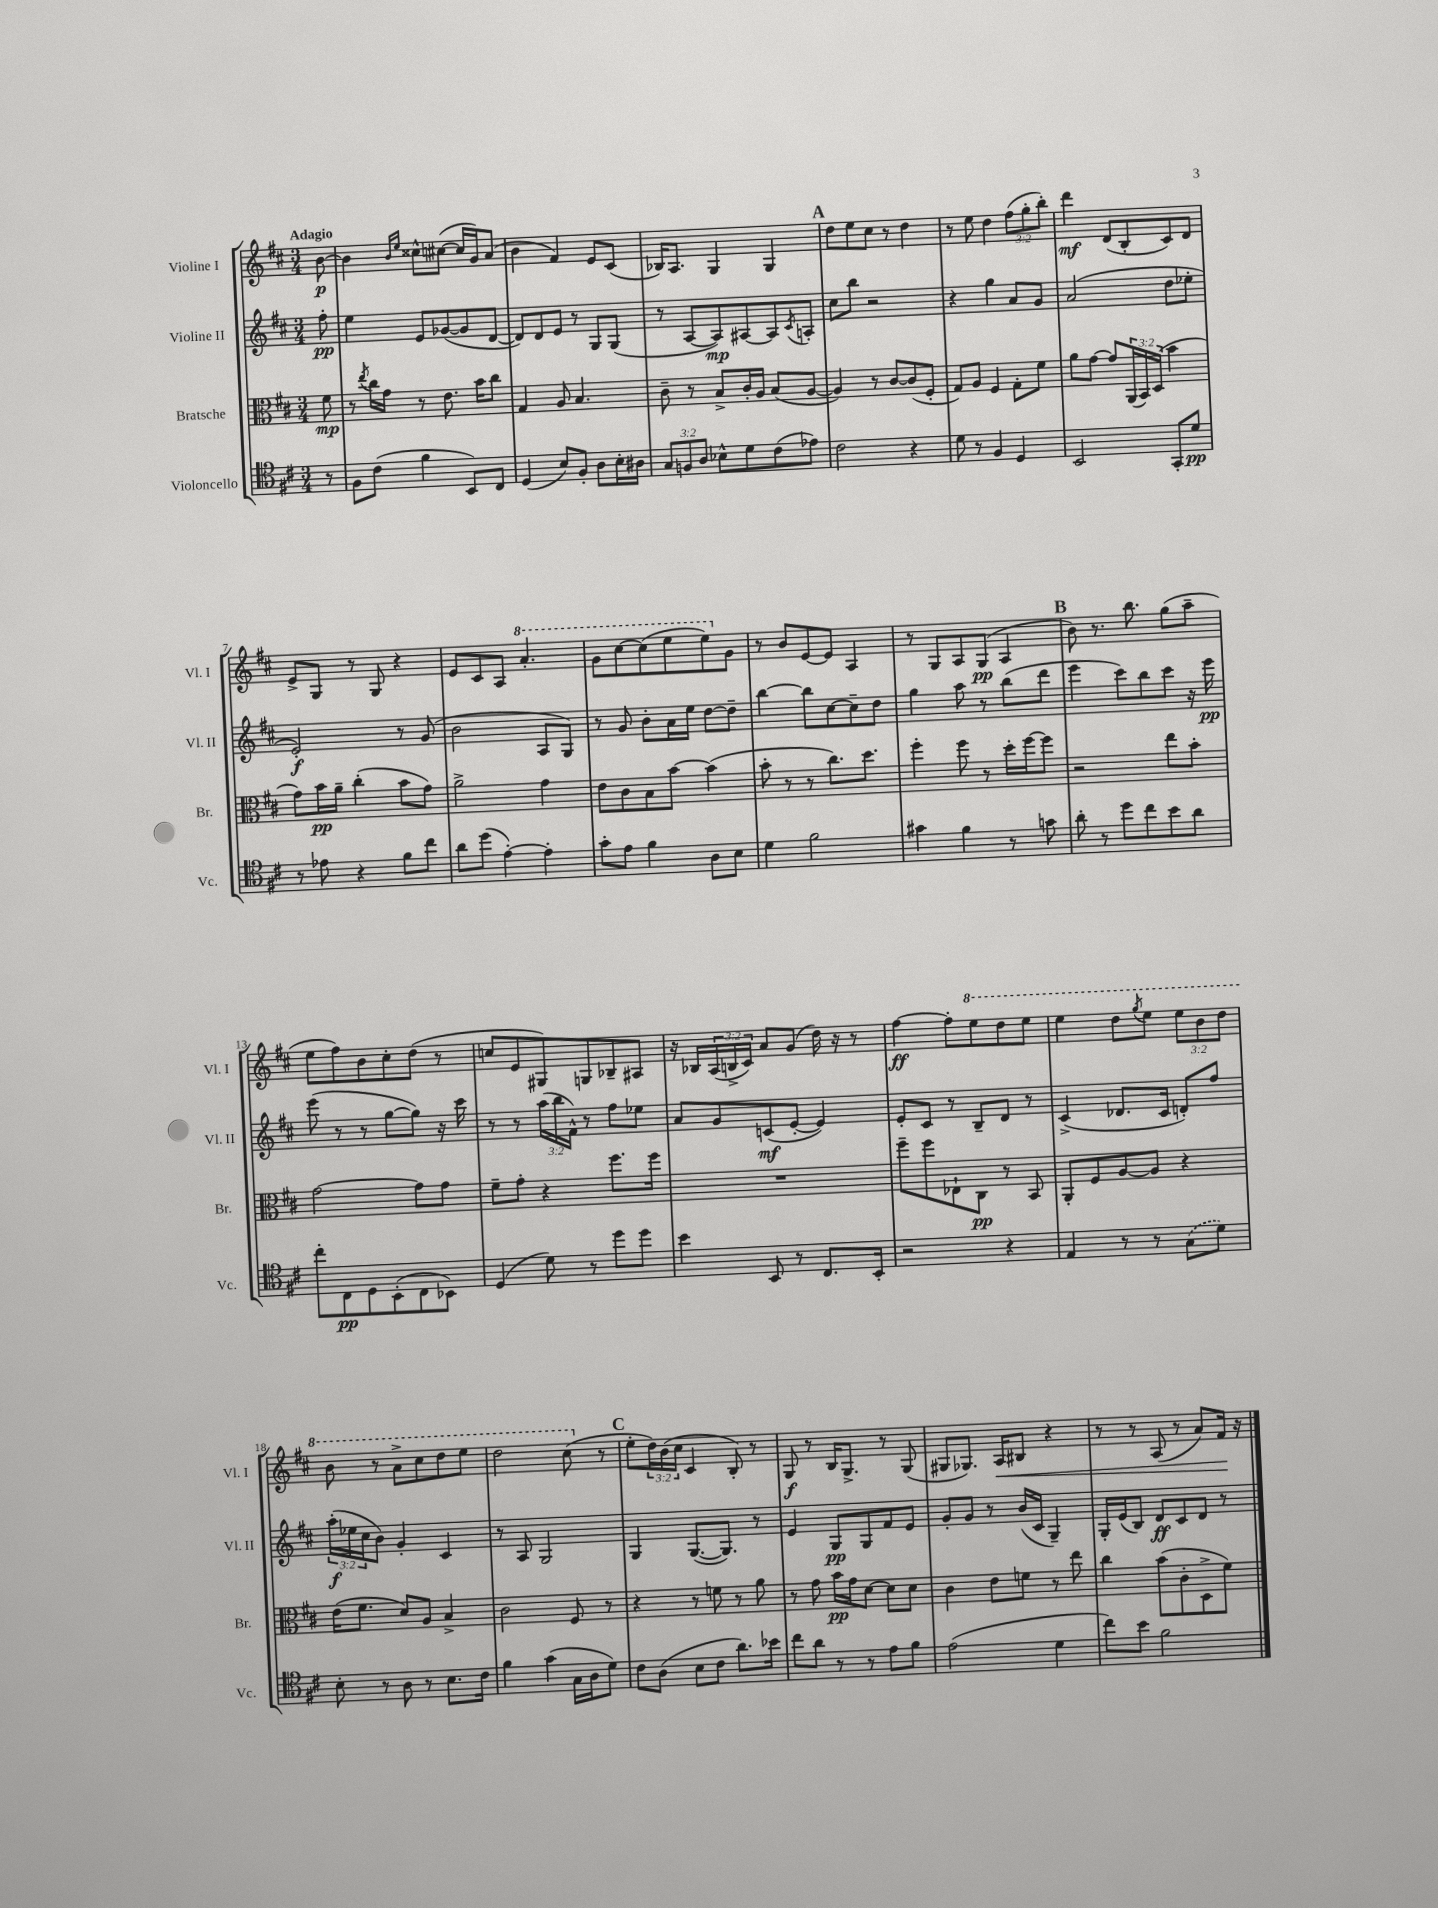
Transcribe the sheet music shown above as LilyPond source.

<<
\new StaffGroup <<
\new Staff = "s0" \with { instrumentName = "Violine I" shortInstrumentName = "Vl. I" } {
    \clef treble \key d \major \numericTimeSignature \time 3/4 \override Staff.TupletNumber.text = #tuplet-number::calc-fraction-text \partial 8 \tempo "Adagio"
    b'8~\p |
    b'4 \grace { b'16 e''16 } cisis''8-^ cis''8~( cis''16 g'16) a'8( |
    b'4 fis'4) e'8 cis'8( |
    bes16) a8. g4 g4 |
    \mark \markup { \bold "A" } d''8 e''8 cis''8 r8 d''4 |
    r8 e''8 d''4 \tuplet 3/2 { fis''8( g''8-. b''8-.) } |
    d'''4\mf d'8( b8-. cis'8) d'8 |
    e'8-> g8 r8 g8 r4 |
    e'8 cis'8 a8 \ottava #1 a''4.-. |
    g''8 cis'''8~ cis'''8( e'''8 e'''8) \ottava #0 g'8 |
    r8 b'8 e'8~ e'8 a4 |
    r8 g8 a8 g8\pp( a4 |
    \mark \markup { \bold "B" } b'8) r8. b''8. g''8( a''8-- |
    e''8 fis''8) b'8 cis''8-. d''8( r8 |
    c''8 e'8 gis8) g8 bes8-- ais8 |
    r16 bes16 \tuplet 3/2 { a16( b16-> cis'16) } a'8 g'8( d''16) r16 r8 |
    fis''4~\ff fis''8-. \ottava #1 e'''8 d'''8 e'''8 |
    e'''4 d'''8 \acciaccatura { g'''8 } e'''8 \tuplet 3/2 { e'''8 b''8 d'''8 } |
    b''8 r8 a''8-> cis'''8 d'''8 e'''8 |
    d'''2 cis'''8( \ottava #0 r8 |
    \mark \markup { \bold "C" } e''8-. \tuplet 3/2 { d''16) b'16( cis''16 } cis'4 b8-.) r8 |
    g8\f r8 b16 g8.-> r8 g8( |
    gis8 ges8.) a16\< bis8 r4 |
    r8 r8 a8( r8 a'8) fis'16\! r16 \bar "|." |
}
\new Staff = "s1" \with { instrumentName = "Violine II" shortInstrumentName = "Vl. II" } {
    \clef treble \key d \major \numericTimeSignature \time 3/4 \override Staff.TupletNumber.text = #tuplet-number::calc-fraction-text \partial 8
    fis''8-.\pp |
    e''4 e'8 ges'8~( ges'8 d'8~ |
    d'8) d'8 e'8 r8 g8 g8( |
    r8 a8~ a8\mp) ais8~ ais8 \acciaccatura { cis'8 } a8-. |
    \mark \markup { \bold "A" } cis''8 b''8 r2 |
    r4 g''4 a'8 g'8 |
    a'2( d''8 ees''8-. |
    e'2-.\f) r8 g'8( |
    b'2 a8 g8) |
    r8 g'8 b'8-. a'16 e''16 d''8~ d''8-- |
    b''4~ b''8 cis''8~ cis''8-- d''8 |
    g''4 a''8 r8 b''8( d'''8 |
    \mark \markup { \bold "B" } e'''4 cis'''8) b''8 cis'''8 r16 e'''16\pp |
    e'''8( r8 r8 g''8~ g''8) r16 cis'''16 |
    r8 r8 \tuplet 3/2 { a''16( b''16 fis'16-^) } r8 fis''8 ees''8 |
    a'8 g'8 c'8\mf( e'8~-. e'4) |
    e'8-. cis'8 r8 b8-- d'8 r8 |
    cis'4->( des'8. cis'16 d'8-.) fis''8 |
    \tuplet 3/2 { a''16-.\f( ees''16 cis''16 } b'8) g'4-. cis'4 |
    r8 a8 g2 |
    \mark \markup { \bold "C" } g4 g8.~( g8.) r8 |
    e'4 g8\pp g8 fis'8 e'8 |
    g'8-. g'8 r8 b'16( cis'16 g4--) |
    g16-. e'16( b8) d'8\ff cis'8 d'8 r8 \bar "|." |
}
\new Staff = "s2" \with { instrumentName = "Bratsche" shortInstrumentName = "Br." } {
    \clef alto \key d \major \numericTimeSignature \time 3/4 \override Staff.TupletNumber.text = #tuplet-number::calc-fraction-text \partial 8
    fis'8\mp |
    r8 \acciaccatura { e''8 } cis''16 g'16 r8 e'8. b'16 cis''8 |
    g4 a8 b4. |
    cis'8-- r8 b8-> cis'16-. a16 b8( a8~ |
    \mark \markup { \bold "A" } a4) r8 cis'8~ cis'8( fis8-. |
    g8) a8 fis4 g8-. fis'8 |
    a'8 g'8~ g'8 \tuplet 3/2 { a,16( b,16) d16( } b'4 |
    g'8) b'16\pp a'16-- cis''4-.( b'8 g'8) |
    a'2-> g'4 |
    e'8 cis'8 b8 b'8~ b'4( |
    b'8-. r8 r8 cis''8.) d''8. |
    fis''4-. fis''8 r8 d''16-. fis''16~ fis''8 |
    \mark \markup { \bold "B" } r2 e''8 b'8-. |
    g'2~ g'8 g'8 |
    fis'8-- g'8-. r4 fis''8. fis''16 |
    R2. |
    fis''8-- fis''8 ees8-! cis8\pp r8 b,8 |
    a,8-. fis8 a8~ a8 r4 |
    e'16( fis'8. d'8) a8 b4-> |
    cis'2 fis8 r8 |
    \mark \markup { \bold "C" } r4 r8 f'8 r8 a'8 |
    r8 g'8 b'16\pp g'16 d'8~ d'8 d'8 |
    cis'4 e'8 f'8 r8 e''8 |
    cis''4 b'8( cis'8-. d8-> fis'8) \bar "|." |
}
\new Staff = "s3" \with { instrumentName = "Violoncello" shortInstrumentName = "Vc." } {
    \clef tenor \key d \major \numericTimeSignature \time 3/4 \override Staff.TupletNumber.text = #tuplet-number::calc-fraction-text \partial 8
    r8 |
    fis8 cis'8( fis'4 b,8) cis8 |
    d4( b8) fis8-. a8 b16-. ais16 |
    \tuplet 3/2 { g8 f8 a8 } bes8-^ d'8 cis'8( ees'8) |
    \mark \markup { \bold "A" } cis'2 r4 |
    d'8 r8 fis4 d4 |
    b,2 g,8-. d'8\pp |
    r8 ees'8 r4 fis'8 cis''8 |
    a'8 d''8( e'4~-.) e'4-. |
    g'8-. e'8 fis'4 a8 b8 |
    d'4 fis'2 |
    gis'4 fis'4 r8 g'8 |
    \mark \markup { \bold "B" } a'8-. r8 d''8 cis''8 b'8 a'8 |
    cis''8-. cis8\pp d8 b,8-.( cis8 bes,8) |
    d4( d'8) r8 d''8 d''8 |
    b'4 b,8 r8 cis8. b,16-. |
    r2 r4 |
    e4 r8 r8 \once \slurDashed g8( d'8) |
    b8-. r8 a8 r8 b8. cis'16 |
    fis'4 g'4( g16 a16 d'8) |
    \mark \markup { \bold "C" } cis'8 a8( b8 cis'8 a'8.) bes'16 |
    cis''8 a'8 r8 r8 e'8 fis'8 |
    e'2( d'4 |
    cis''8) b'8 fis'2 \bar "|." |
}
>>
>>
